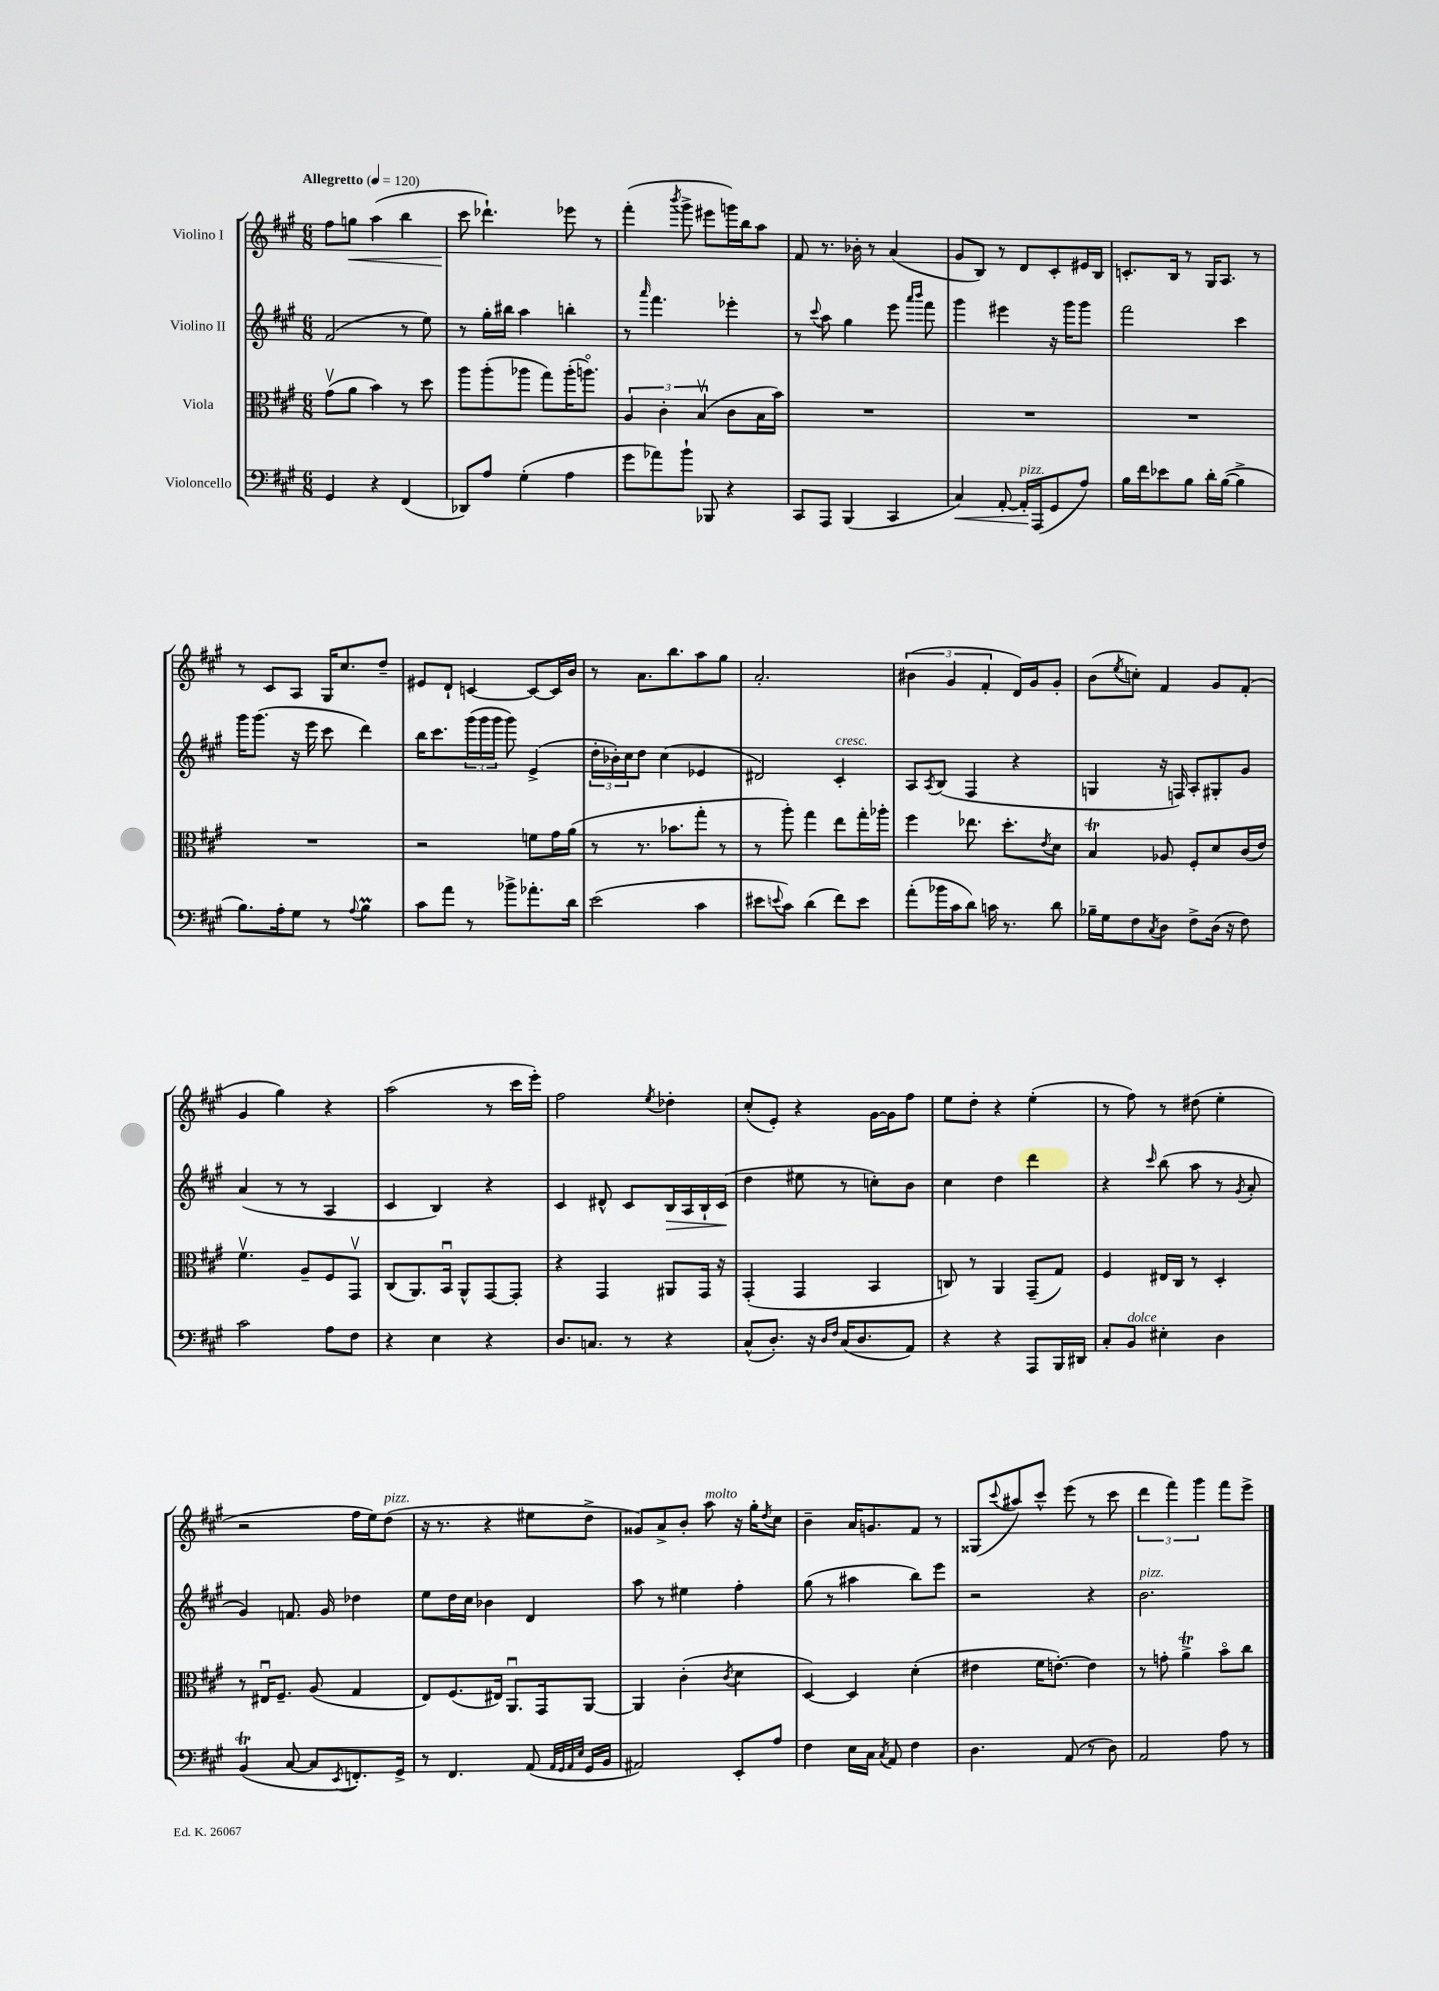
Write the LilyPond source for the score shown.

<<
\new StaffGroup <<
\new Staff = "s0" \with { instrumentName = "Violino I" } {
    \clef treble \key a \major \numericTimeSignature \time 6/8 \tempo "Allegretto" 4 = 120
    fis''8 g''8\< a''4( b''4 |
    cis'''8\! des'''4.-!) ees'''8 r8 |
    fis'''4-.( \acciaccatura { b'''8 } gis'''8-> eis'''8 g'''16) b''16 a''8 |
    fis'8 r8. bes'16-. r8 a'4( |
    gis'8 b8) r8 d'8 cis'8-. eis'16 b16 |
    c'8.-. b16 r8 gis16 a8. r8 |
    r8 cis'8 a8 gis16 cis''8. d''8-- |
    eis'8 d'8-! c'4~ c'8~ c'16 b'16 |
    r8 a'8. b''8. a''8 gis''8 |
    a'2.-. |
    \tuplet 3/2 { bis'4( gis'4 fis'4-. } d'16) gis'16 gis'8-. |
    b'8( \acciaccatura { e''8 } c''8-.) fis'4 gis'8 fis'8-.( |
    gis'4 gis''4) r4 |
    a''2( r8 cis'''16 e'''16-.) |
    fis''2 \acciaccatura { e''8 } des''4-. |
    cis''8-.( e'8-.) r4 gis'16~ gis'16 fis''8 |
    e''8 d''8-. r4 e''4-.( |
    r8 fis''8) r8 dis''8( e''4-. |
    r2 fis''16 e''16) d''8^\markup { \italic "pizz." }( |
    r16 r8. r4 eis''8 d''8-> |
    gisis'8) a'8-> b'8-. a''8^\markup { \italic "molto" } r16 gis''16-. \acciaccatura { d''8 } cis''8 |
    b'4-- a'16 g'8. fis'8 r8 |
    gisis8( \appoggiatura { cis'''8 } ais''8) cis'''8-^ e'''8( r8 cis'''8 |
    \tuplet 3/2 { d'''4 fis'''4) gis'''4 } fis'''8 e'''8-> \bar "|." |
}
\new Staff = "s1" \with { instrumentName = "Violino II" } {
    \clef treble \key a \major \numericTimeSignature \time 6/8
    fis'2( r8 e''8) |
    r8 gis''16-. bis''16 a''4 b''4-. |
    r8 \grace { a'''16 } fis'''4. ees'''4-. |
    r8 \appoggiatura { cis'''8 } a''8 gis''4 e'''8 \grace { a'''16 b'''16 } fis'''8 |
    gis'''4 eis'''4 r16 gis'''16 gis'''8 |
    fis'''2 cis'''4 |
    gis'''16 gis'''8.( r16 e'''16 cis'''8 d'''4) |
    b''16 cis'''8. \tuplet 3/2 { gis'''16( gis'''16 gis'''16 } gis'''8) e'4->( |
    \tuplet 3/2 { d''16-. bes'16-.) cis''16 } d''8 cis''4( ees'4 |
    dis'2) cis'4-.^\markup { \italic "cresc." } |
    a8 \acciaccatura { a8 } b8( fis4 r4 |
    g4 r16 f16) a8-. gis8-. gis'8 |
    a'4( r8 r8 a4 |
    cis'4 b4) r4 |
    cis'4 dis'8-^ cis'8 b16\> a16 b16-! cis'16\!( |
    d''4 eis''8 r8 c''8-.) b'8 |
    cis''4 d''4 d'''4 |
    r4 \grace { cis'''16 } b''8( a''8 r8 \acciaccatura { gis'8 } a'8-. |
    gis'4) f'8. gis'16 des''4 |
    e''8 d''16 cis''16 bes'4 d'4 |
    a''8 r8 eis''4 fis''4-. |
    gis''8( r8 ais''4 b''8) e'''8 |
    r2 r4 |
    b'2.^\markup { \italic "pizz." } \bar "|." |
}
\new Staff = "s2" \with { instrumentName = "Viola" } {
    \clef alto \key a \major \numericTimeSignature \time 6/8
    gis'8\upbow( a'8 b'4) r8 d''8 |
    a''8 a''8-.( aes''8 gis''8) aes''16-.( a''8.\flageolet) |
    \tuplet 3/2 { a4 cis'4-. b4\upbow( } cis'8 b16 b'16) |
    R2. |
    R2. |
    R2. |
    R2. |
    r2 f'8 gis'16 a'16( |
    r8 r8. bes'8. gis''8-. r8 |
    r8 a''8-.) gis''4 e''8 gis''16-. aes''16-. |
    fis''4 ees''8. d''8.-. \acciaccatura { e'8 } d'8 |
    b4\trill aes8 fis8-. d'8 cis'16( e'16) |
    fis'4.\upbow a8-- fis8 gis,8\upbow |
    cis8( a,8.) b,16\downbow a,8-^ gis,8~ gis,8-. |
    r4 gis,4 ais,8 gis,16 r16 |
    gis,4-.( gis,4 b,4 |
    c8) r8 a,4 gis,8--( gis8) |
    fis4 eis16 cis16 r8 d4-. |
    r8 eis16\downbow fis8.-- a8( gis4 |
    e8) fis8.( eis16) a,8.\downbow gis,16 a,8~ |
    a,4 cis'4-.( \acciaccatura { cis'8 } d'4 |
    d4~) d4 d'4-.( |
    eis'4 fis'16 e'8.~-.) e'4 |
    r8 g'8-. a'4->\trill b'8\flageolet cis''8 \bar "|." |
}
\new Staff = "s3" \with { instrumentName = "Violoncello" } {
    \clef bass \key a \major \numericTimeSignature \time 6/8
    gis,4 r4 fis,4( |
    des,8) a8 gis4-.( a4 |
    gis'8 aes'8) b'8-! bes,,8 r4 |
    cis,8 a,,8 b,,4( cis,4 |
    cis4\<) a,8~-. a,16-.\!^\markup { \italic "pizz." } a,,16( gis,8 a8) |
    b16 fis'16 ees'8 b8 d'16-. b16~( b4-> |
    b8.) a16-. gis8 r8 \appoggiatura { a8 } b4\prall |
    cis'8 a'8 r8 bes'8-> aes'8.-. d'16 |
    e'2( cis'4 |
    eis'8 \appoggiatura { e'8 } cis'8) d'4( fis'8) e'8 |
    a'8-.( bes'16 cis'16 d'8) c'16 r8. d'8 |
    bes16-- gis16 fis8 \acciaccatura { cis8 } d8 fis8-> d16( r16 fis8) |
    cis'2 a8 fis8 |
    r4 e4 r4 |
    d8. c8. r8 r4 |
    cis8-^( d8.-.) r16 \grace { d16 fis16 } cis16( d8. a,8) |
    r4 r4 a,,8 b,,16 dis,16 |
    cis8-. b,8^\markup { \italic "dolce" } eis4-. d4 |
    b,4\trill( cis8~ cis8 \acciaccatura { e,8 } f,8.-.) gis,16-> |
    r8 fis,4. a,8( \grace { a,32 gis,32 a,32 e32 } gis,16 b,16 |
    ais,2) e,8-. a8 |
    fis4 e16 cis16 \acciaccatura { cis8 } a,8 fis4 |
    d4. a,8( r8 d8) |
    a,2 a8 r8 \bar "|." |
}
>>
>>
\layout { \context { \Score \remove "Bar_number_engraver" } }
